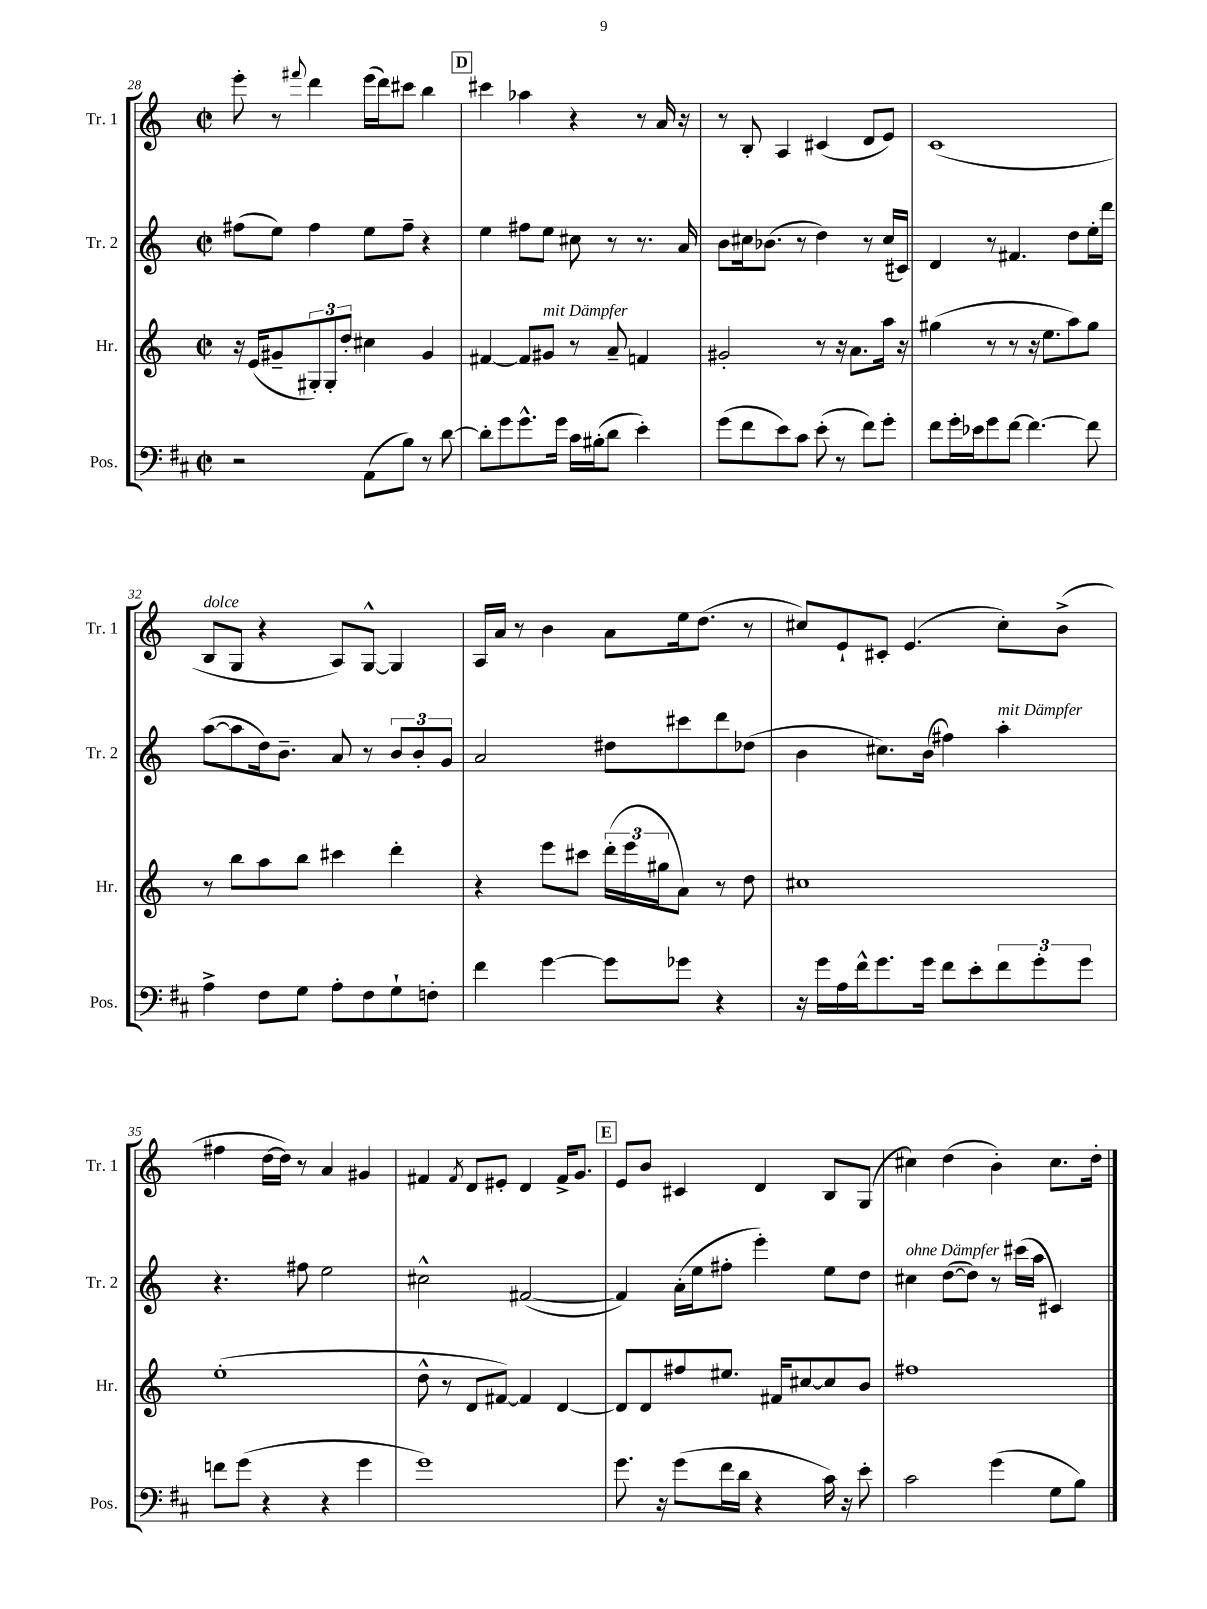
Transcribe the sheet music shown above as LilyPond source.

<<
\new StaffGroup <<
\new Staff = "s0" \with { instrumentName = "Tr. 1" shortInstrumentName = "Tr. 1" } {
    \clef treble \key c \major \defaultTimeSignature \time 2/2
    e'''8-. r8 \appoggiatura { fis'''8 } d'''4 e'''16( d'''16) cis'''8 b''4 |
    \mark \markup { \box "D" } cis'''4 aes''4 r4 r8 a'16 r16 |
    r8 b8-. a4 cis'4( d'8 e'8) |
    c'1( |
    b8^\markup { \italic "dolce" } g8 r4 a8) g8~-^ g4 |
    a16 a'16 r8 b'4 a'8 e''16 d''8.( r8 |
    cis''8) e'8-! cis'8-. e'4.( cis''8-.) b'8->( |
    fis''4 d''16~ d''16) r8 a'4 gis'4 |
    fis'4 \acciaccatura { fis'8 } d'8 eis'8-. d'4 fis'16-> g'8. |
    \mark \markup { \box "E" } e'8 b'8 cis'4 d'4 b8 g8( |
    cis''4) d''4( b'4-.) cis''8. d''16-. \bar "|." |
}
\new Staff = "s1" \with { instrumentName = "Tr. 2" shortInstrumentName = "Tr. 2" } {
    \clef treble \key c \major \defaultTimeSignature \time 2/2
    fis''8( e''8) fis''4 e''8 fis''8-- r4 |
    \mark \markup { \box "D" } e''4 fis''8 e''8 cis''8 r8 r8. a'16 |
    b'8 cis''16 bes'8.( r8 d''4) r8 cis''16( cis'16) |
    d'4 r8 fis'4. d''8 e''16-. d'''16 |
    a''8~( a''8 d''16) b'8.-- a'8 r8 \tuplet 3/2 { b'8 b'8-. g'8 } |
    a'2 dis''8 cis'''8 d'''8 des''8( |
    b'4 cis''8.) b'16( fis''4) a''4-.^\markup { \italic "mit Dämpfer" } |
    r4. fis''8 e''2 |
    cis''2-^ fis'2~( |
    \mark \markup { \box "E" } fis'4) a'16-.( e''16 fis''8-. e'''4-.) e''8 d''8 |
    cis''4^\markup { \italic "ohne Dämpfer" } d''8~( d''8) r8 cis'''16( a''16 cis'4) \bar "|." |
}
\new Staff = "s2" \with { instrumentName = "Hr." shortInstrumentName = "Hr." } {
    \clef treble \key c \major \defaultTimeSignature \time 2/2
    r16 e'16( gis'8-- \tuplet 3/2 { gis8-.) gis8-. d''8-. } cis''4 gis'4 |
    \mark \markup { \box "D" } fis'4~ fis'8 gis'8^\markup { \italic "mit Dämpfer" } r8 a'8-- f'4 |
    gis'2-. r8 r16 a'8. a''16 r16 |
    gis''4( r8 r8 r16 e''8. a''8) gis''8 |
    r8 b''8 a''8 b''8 cis'''4 d'''4-. |
    r4 e'''8 cis'''8 \tuplet 3/2 { d'''16-.( e'''16 gis''16 } a'8) r8 d''8 |
    cis''1 |
    e''1-.( |
    d''8-^ r8 d'8 fis'8~) fis'4 d'4~ |
    \mark \markup { \box "E" } d'8 d'8 fis''8 eis''8. fis'16 cis''8~ cis''8 b'8 |
    fis''1 \bar "|." |
}
\new Staff = "s3" \with { instrumentName = "Pos." shortInstrumentName = "Pos." } {
    \clef bass \key d \major \defaultTimeSignature \time 2/2
    r2 a,8( b8) r8 d'8~ |
    \mark \markup { \box "D" } d'8-. g'8 g'8.-^ g'16 cis'16 bis16-.( d'8 e'4-.) |
    g'8( fis'8 e'8) cis'8 e'8-.( r8 fis'8) g'8-. |
    fis'8 g'16-. ees'16 g'8 fis'8~ fis'4.~ fis'8 |
    a4-> fis8 g8 a8-. fis8 g8-! f8-. |
    fis'4 g'4~ g'8 ges'8 r4 |
    r16 g'16 a16 fis'16-^ g'8. g'16 fis'8 e'8-. \tuplet 3/2 { fis'8 g'8-. g'8 } |
    f'8 g'8( r4 r4 g'4 |
    g'1) |
    \mark \markup { \box "E" } g'8. r16 g'8( fis'16 d'16 r4 cis'16) r16 e'8-. |
    cis'2 g'4( g8 b8) \bar "|." |
}
>>
>>
\layout { \context { \Score currentBarNumber = #28 } }
